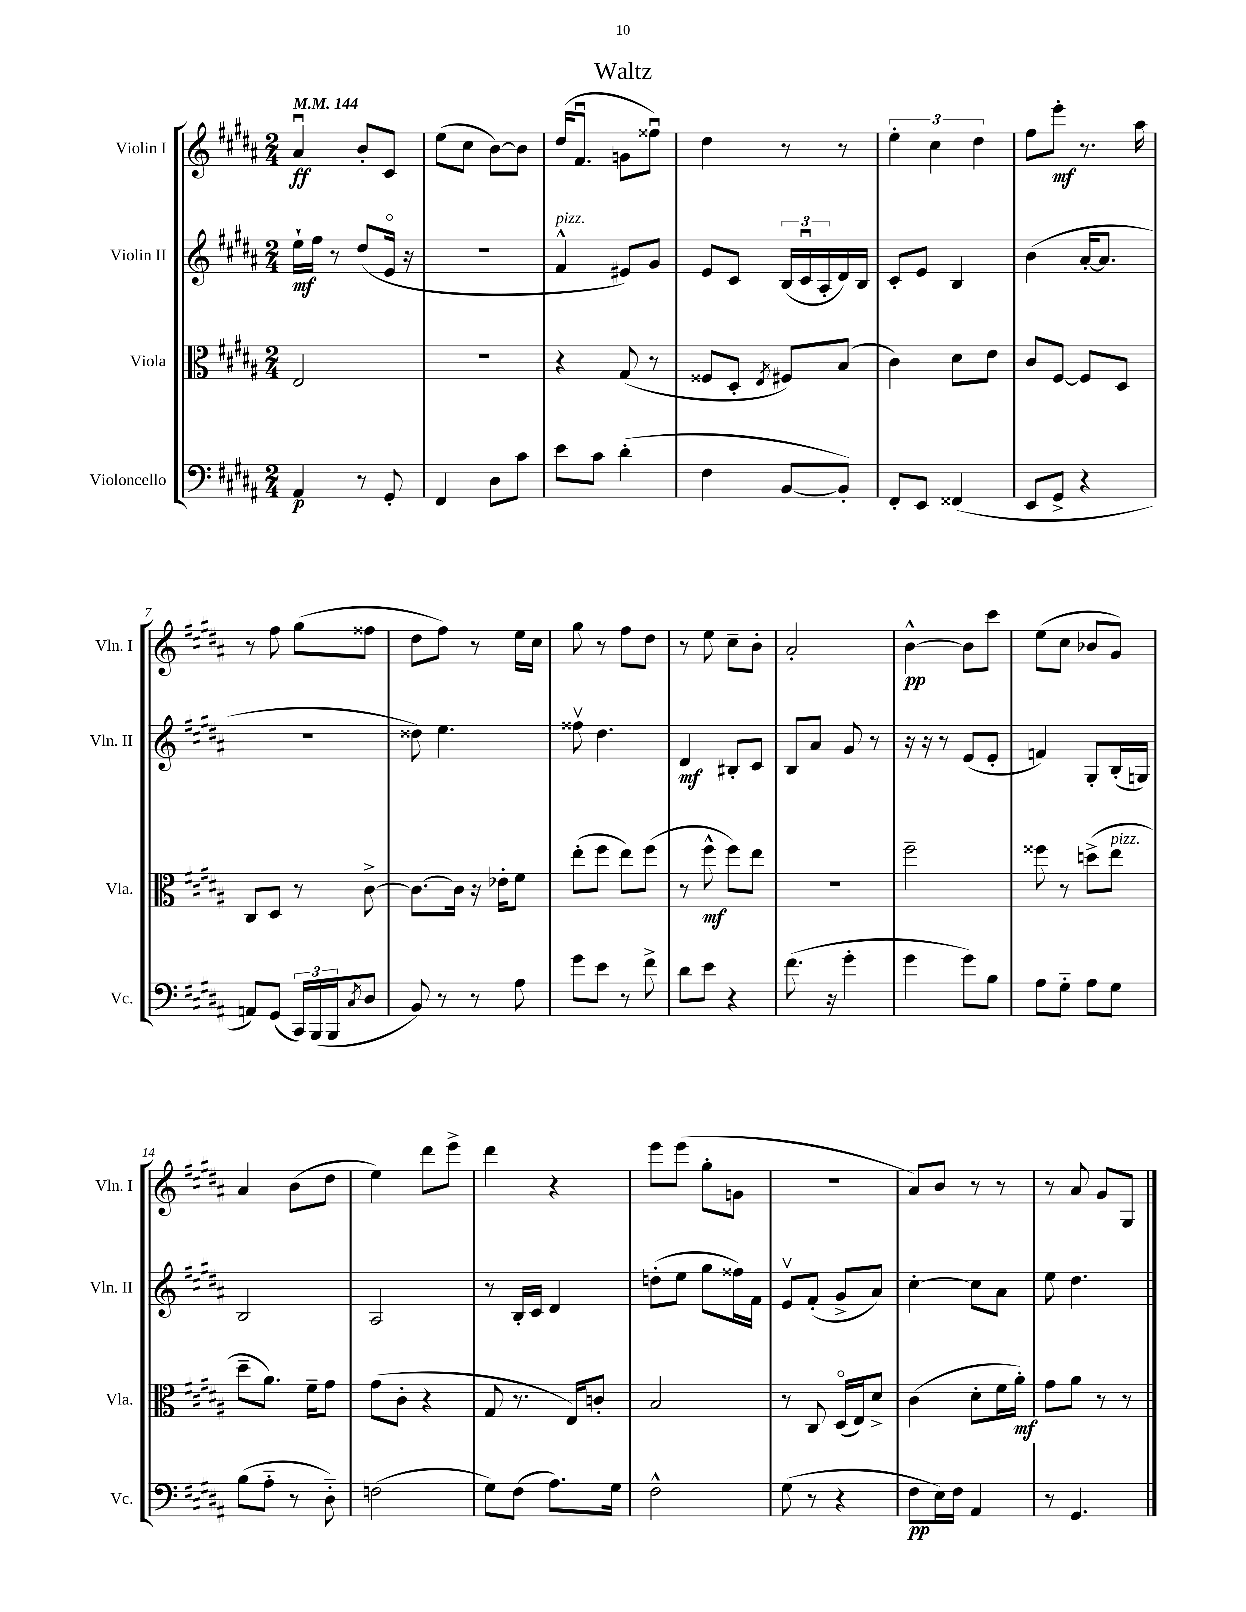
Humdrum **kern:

**kern	**dynam	**kern	**dynam	**kern	**dynam	**kern	**dynam
*part4	*part4	*part3	*part3	*part2	*part2	*part1	*part1
*staff4	*staff4	*staff3	*staff3	*staff2	*staff2	*staff1	*staff1
*I"Violoncello	*	*I"Viola	*	*I"Violin II	*	*I"Violin I	*
*I'Vc.	*	*I'Vla.	*	*I'Vln. II	*	*I'Vln. I	*
*clefF4	*	*clefC3	*	*clefG2	*	*clefG2	*
*k[f#c#g#d#a#]	*	*k[f#c#g#d#a#]	*	*k[f#c#g#d#a#]	*	*k[f#c#g#d#a#]	*
*M2/4	*	*M2/4	*	*M2/4	*	*M2/4	*
*MM144	*	*MM144	*	*MM144	*	*MM144	*
=1	=1	=1	=1	=1	=1	=1	=1
4AA#/	p	2E/	.	16ee`\LL	mf	4a#u/	ff
.	.	.	.	16ff#\JJ	.	.	.
.	.	.	.	8r	.	.	.
8r	.	.	.	(8dd#/L	.	8b'/L	.
8GG#'/	.	.	.	16e/Jk	.	8c#/J	.
.	.	.	.	16r	.	.	.
=2	=2	=2	=2	=2	=2	=2	=2
4FF#/	.	2r	.	2r	.	(8ee\L	.
.	.	.	.	.	.	8cc#\J	.
8D#\L	.	.	.	.	.	[8b\L)	.
8c#\J	.	.	.	.	.	8b\J]	.
=3	=3	=3	=3	=3	=3	=3	=3
!	!	!	!	!LO:TX:a:i:t=pizz.	!	!	!
8e\L	.	4r	.	4f#^^/	.	(16dd#/KL	.
.	.	.	.	.	.	8.f#u/J	.
8c#\J	.	.	.	.	.	.	.
(4d#'\	.	(8G#/	.	8e#X/L)	.	8gn\L	.
.	.	8r	.	8g#/J	.	8ff##Xu\J)	.
=4	=4	=4	=4	=4	=4	=4	=4
4F#\	.	8F##X/L	.	8e/L	.	4dd#\	.
.	.	8D#'/J	.	8c#/J	.	.	.
.	.	8qE/	.	.	.	.	.
[8BB/L	.	8F#X/L)	.	(24B/LL	.	8r	.
.	.	.	.	24c#u/	.	.	.
.	.	.	.	24A#'/	.	.	.
8BB'/J])	.	(8B/J	.	16d#/)	.	8r	.
.	.	.	.	16B/JJ	.	.	.
=5	=5	=5	=5	=5	=5	=5	=5
8FF#'/L	.	4c#\)	.	8c#'/L	.	6ee'\	.
8EE/J	.	.	.	8e/J	.	.	.
.	.	.	.	.	.	6cc#\	.
(4FF##X/	.	8d#\L	.	4B/	.	.	.
.	.	.	.	.	.	6dd#\	.
.	.	8e\J	.	.	.	.	.
=6	=6	=6	=6	=6	=6	=6	=6
8EE/L	.	8c#/L	.	(4b\	.	8ff#\L	.
8GG#^/J	.	[8F#/J	.	.	.	8eee'\J	mf
4r	.	8F#/L]	.	[16a#'/KL	.	8.r	.
.	.	.	.	8.a#/J]	.	.	.
.	.	8D#/J	.	.	.	.	.
.	.	.	.	.	.	16aa#\	.
!!LO:LB:g=z
=7	=7	=7	=7	=7	=7	=7	=7
8AAn/L)	.	8C#/L	.	2r	.	8r	.
(8GG#/J	.	8D#/J	.	.	.	8ff#\	.
24CC#/LL)	.	8r	.	.	.	(8gg#\L	.
(24BBB/	.	.	.	.	.	.	.
24BBB/J	.	.	.	.	.	.	.
8qC#/	.	.	.	.	.	.	.
8D#/J	.	[8c#^\	.	.	.	8ff##X\J	.
=8	=8	=8	=8	=8	=8	=8	=8
8BB/)	.	8.c#\L_	.	8dd##X\)	.	8dd#\L	.
8r	.	.	.	4.ee\	.	8ff#\J)	.
.	.	16c#\Jk]	.	.	.	.	.
8r	.	16r	.	.	.	8r	.
.	.	16e-X'\KL	.	.	.	.	.
8A#\	.	8f#\J	.	.	.	16ee\LL	.
.	.	.	.	.	.	16cc#\JJ	.
=9	=9	=9	=9	=9	=9	=9	=9
8g#\L	.	(8ee'\L	.	8ff##Xv\	.	8gg#\	.
8e\J	.	8ff#\J	.	4.dd#\	.	8r	.
8r	.	8ee\L)	.	.	.	8ff#\L	.
8f#^\	.	(8ff#\J	.	.	.	8dd#\J	.
=10	=10	=10	=10	=10	=10	=10	=10
8d#\L	.	8r	.	4d#/	mf	8r	.
8e\J	.	8ff#^^\	mf	.	.	8ee\	.
4r	.	8ff#\L)	.	8B#X'/L	.	8cc#~\L	.
.	.	8ee\J	.	8c#/J	.	8b'\J	.
=11	=11	=11	=11	=11	=11	=11	=11
(8.f#\	.	2r	.	8B/L	.	2a#'/	.
.	.	.	.	8a#/J	.	.	.
16r	.	.	.	.	.	.	.
4g#'\	.	.	.	8g#/	.	.	.
.	.	.	.	8r	.	.	.
=12	=12	=12	=12	=12	=12	=12	=12
4g#\	.	2ff#~\	.	16r	.	[4b^^\	pp
.	.	.	.	16r	.	.	.
.	.	.	.	8r	.	.	.
8g#\L)	.	.	.	(8e/L	.	8b\L]	.
8B\J	.	.	.	8e'/J	.	8ccc#\J	.
=13	=13	=13	=13	=13	=13	=13	=13
8A#\L	.	8ff##X\	.	4fn/)	.	(8ee\L	.
8G#\J	.	8r	.	.	.	8cc#\J	.
8A#\L	.	(8ddn^\L	.	8G#'/L	.	8b-X/L	.
!	!	!LO:TX:a:i:t=pizz.	!	!	!	!	!
8G#\J	.	8ee\J	.	(16B'/L	.	8g#/J)	.
.	.	.	.	16Gn/JJ)	.	.	.
!!LO:LB:g=z
=14	=14	=14	=14	=14	=14	=14	=14
(8B\L	.	8dd#~\L	.	2B/	.	4a#/	.
8A#\J	.	8.a#\J)	.	.	.	.	.
8r	.	.	.	.	.	(8b\L	.
.	.	16f#~\KL	.	.	.	.	.
8D#\)	.	8g#\J	.	.	.	8dd#\J	.
=15	=15	=15	=15	=15	=15	=15	=15
(2Fn\	.	(8g#\L	.	2A#/	.	4ee\)	.
.	.	8c#'\J	.	.	.	.	.
.	.	4r	.	.	.	8ddd#\L	.
.	.	.	.	.	.	8eee^\J	.
=16	=16	=16	=16	=16	=16	=16	=16
8G#\L)	.	8G#/	.	8r	.	4ddd#\	.
(8F#\J	.	8.r	.	16B'/LL	.	.	.
.	.	.	.	16c#/JJ	.	.	.
8.A#\L)	.	.	.	4d#/	.	4r	.
.	.	16E/KL)	.	.	.	.	.
.	.	8cn'/J	.	.	.	.	.
16G#\Jk	.	.	.	.	.	.	.
=17	=17	=17	=17	=17	=17	=17	=17
2F#^^\	.	2B/	.	(8ddn'\L	.	8eee\L	.
.	.	.	.	8ee\J	.	(8eee\J	.
.	.	.	.	8gg#\L	.	8gg#'\L	.
.	.	.	.	16ff##X\L)	.	8gn\J	.
.	.	.	.	16f#\JJ	.	.	.
=18	=18	=18	=18	=18	=18	=18	=18
(8G#\	.	8r	.	8ev/L	.	2r	.
8r	.	8C#/	.	(8f#'/J	.	.	.
4r	.	(16D#/LL	.	8g#^/L	.	.	.
.	.	16E/J)	.	.	.	.	.
.	.	8d#^/J	.	8a#/J)	.	.	.
=19	=19	=19	=19	=19	=19	=19	=19
8F#\L	pp	(4c#\	.	[4cc#'\	.	8a#/L)	.
16E\L)	.	.	.	.	.	8b/J	.
16F#\JJ	.	.	.	.	.	.	.
4AA#/	.	8d#'\L	.	8cc#\L]	.	8r	.
.	.	16f#\L	.	8a#\J	.	8r	.
.	.	16a#'\JJ)	mf	.	.	.	.
=20	=20	=20	=20	=20	=20	=20	=20
8r	.	8g#\L	.	8ee\	.	8r	.
4.GG#/	.	8a#\J	.	4.dd#\	.	8a#/	.
.	.	8r	.	.	.	8g#/L	.
.	.	8r	.	.	.	8G#/J	.
==	==	==	==	==	==	==	==
*-	*-	*-	*-	*-	*-	*-	*-
